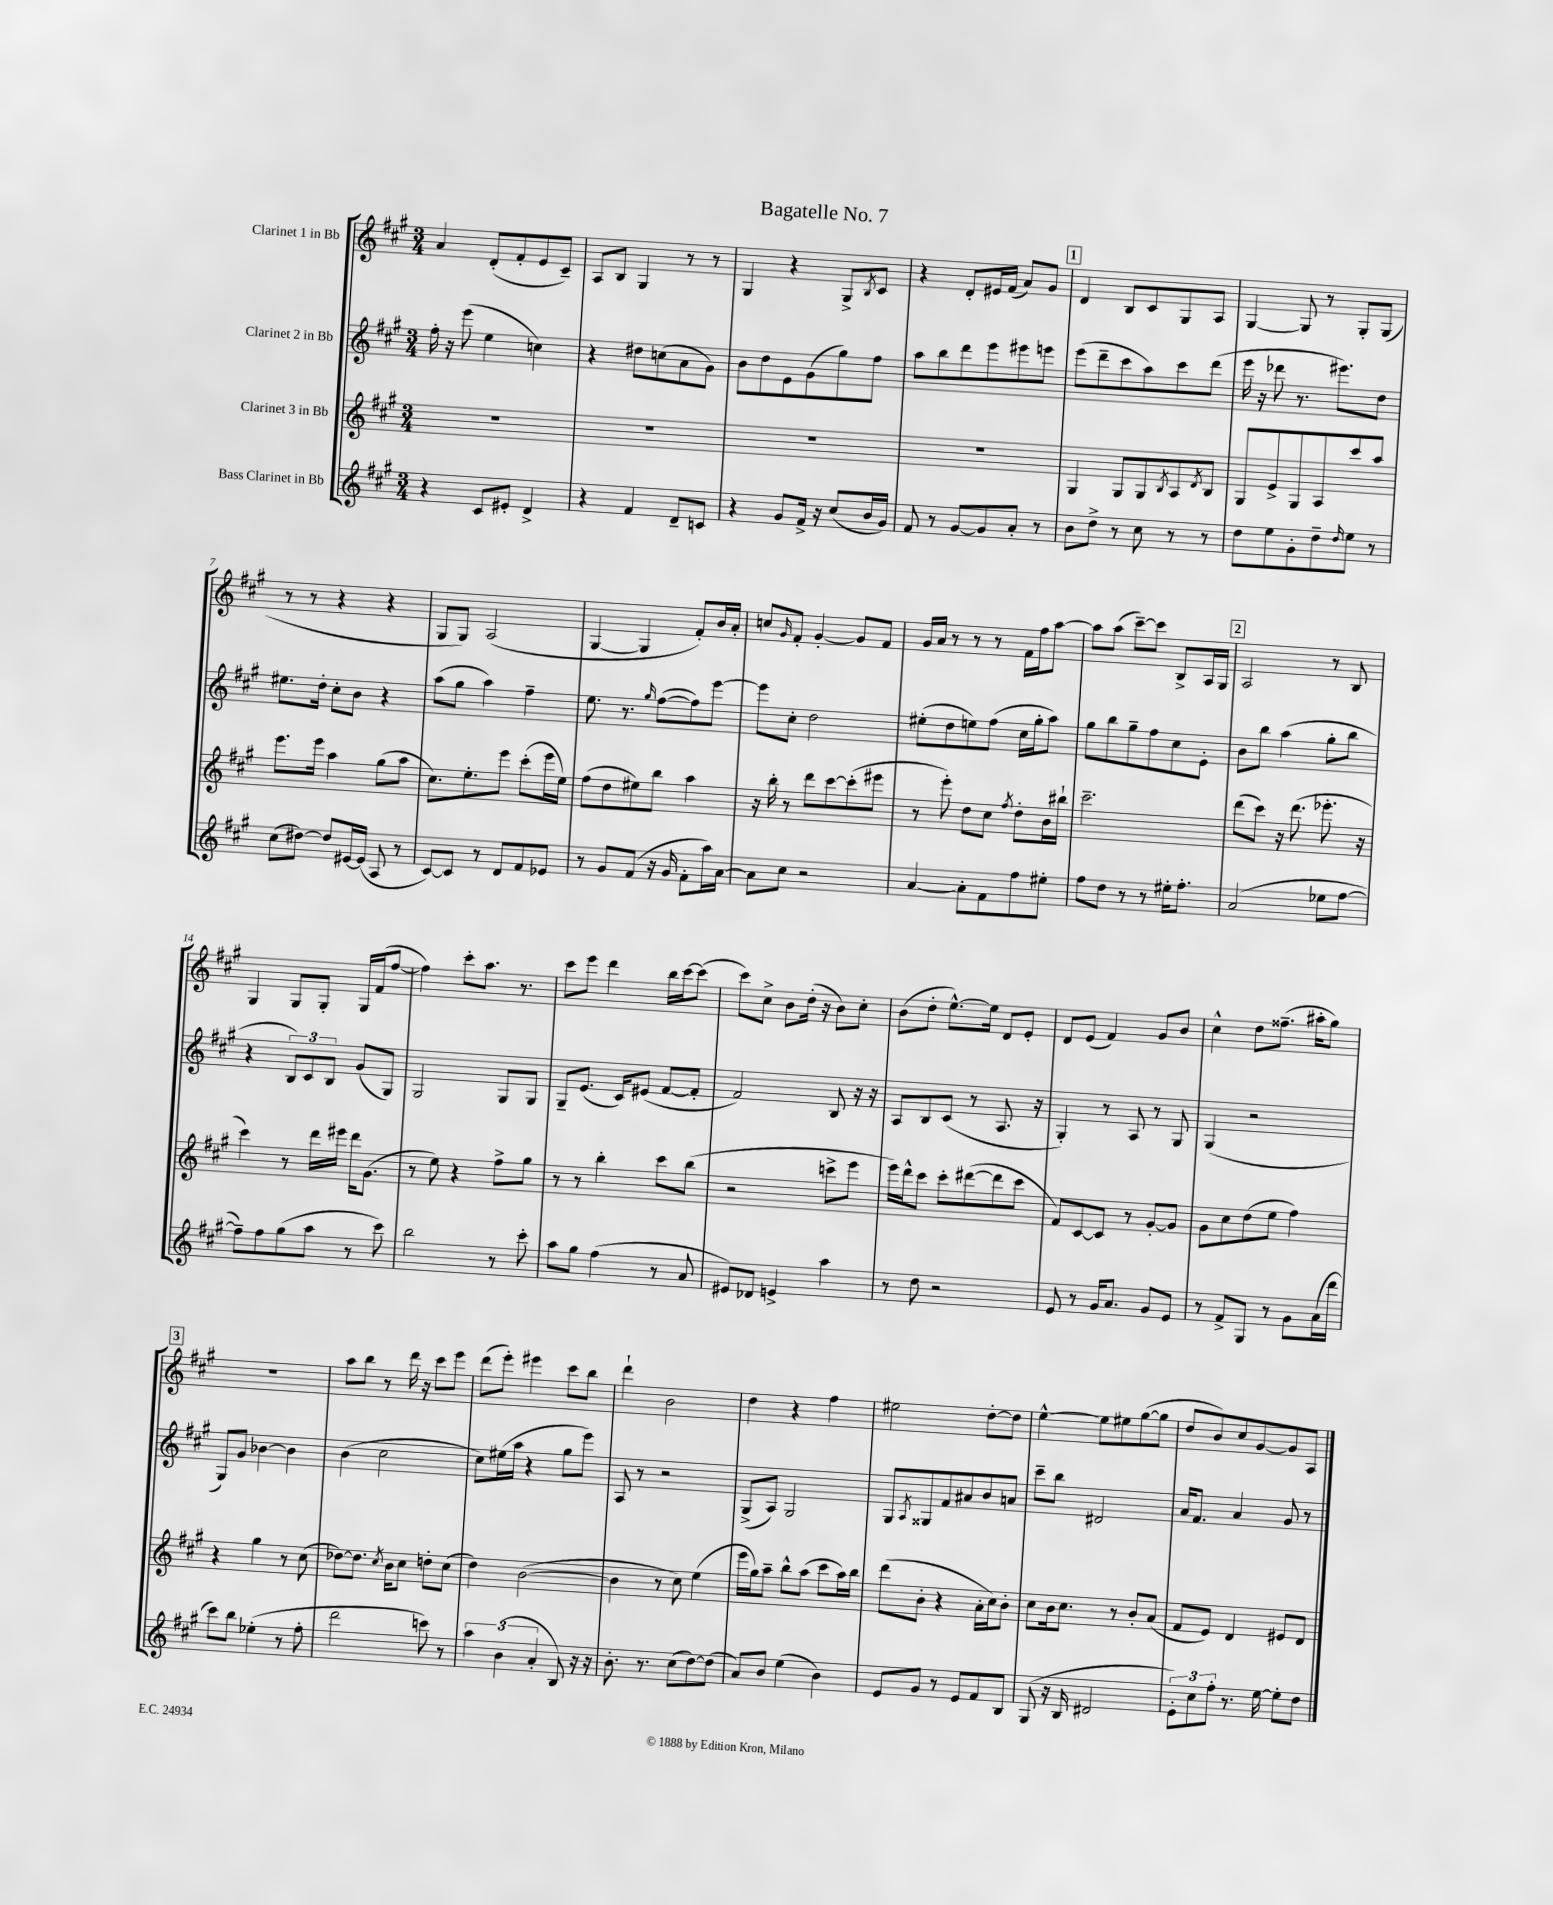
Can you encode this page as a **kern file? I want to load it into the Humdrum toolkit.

**kern	**kern	**kern	**kern
*part4	*part3	*part2	*part1
*staff4	*staff3	*staff2	*staff1
*I"Bass Clarinet in Bb	*I"Clarinet 3 in Bb	*I"Clarinet 2 in Bb	*I"Clarinet 1 in Bb
*clefG2	*clefG2	*clefG2	*clefG2
*k[f#c#g#]	*k[f#c#g#]	*k[f#c#g#]	*k[f#c#g#]
*M3/4	*M3/4	*M3/4	*M3/4
=1	=1	=1	=1
4r	2.r	16ff#'\	4a/
.	.	16r	.
.	.	(8eee\	.
8c#/L	.	4ee\	(8d'/L
8e#X'/J	.	.	8f#'/
4d^/	.	4ccn\)	8e/
.	.	.	8c#~/J)
=2	=2	=2	=2
4r	2.r	4r	8A/L
.	.	.	8B/J
4f#/	.	8dd#X\L	4G#/
.	.	(8ccn\	.
8d~/L	.	8a\	8r
8cn/J	.	8g#\J)	8r
=3	=3	=3	=3
4r	2.r	8b\L	4G#/
.	.	8dd\	.
8g#/L	.	8e\	4r
16f#^/Jk	.	(8g#\	.
16r	.	.	.
(8cc#/L	.	8gg#\)	8G#^/L
.	.	.	8qB/
16b/L	.	8ff#\J	8c#/J
16g#/JJ)	.	.	.
=4	=4	=4	=4
8f#/	2.r	8aa\L	4r
8r	.	8bb\	.
[8g#/L	.	8ddd\	8d'/L
8g#/]	.	8eee\	16e#X/L
.	.	.	(16f#/JJ
8a'/J	.	8eee#X\	8a/L)
8r	.	8eeen\J	8g#/J
!!LO:REH:place=s1:t=1
=5	=5	=5	=5
8b\L	4G#/	(8eee\L	4d/
8dd^\J	.	8ddd~\	.
8r	8G#/L	8ccc#\	8B/L
8cc#\	8G#/	8aa\)	8c#/
.	8qB/	.	.
8r	8A/	8ccc#\	8G#/
.	8qd/	.	.
8r	8B/J	(8ddd\J	8A/J
=6	=6	=6	=6
8dd\L	8G#/L	16eee\	[4G#/
.	.	16r	.
8ee\	8e^/	8ddd-X\	.
8g#'\	8G#/	8.r	8G#/]
8dd~\	8A/	.	8r
.	.	8.eee#X\L)	.
16qqdd/	.	.	.
8ee\J	8ccc#/	.	8G#'/L
8r	8aa/J	8dd\J	(8G#/J
!!LO:LB:g=z
=7	=7	=7	=7
(8cc#\L	8.eee\L	8.ee#X\L	8r
[8dd#X\J)	.	.	8r
.	16eee\Jk	16dd'\Jk	.
8dd#/L]	4aa\	8cc#'\L	4r
[16e#X/L	.	8b\J	.
(16e#/JJ]	.	.	.
8A/	(8gg#\L	4r	4r
8r	8aa\J	.	.
=8	=8	=8	=8
[8c#/L)	8.cc#\L)	(8aa\L	8G#/L
8c#/J]	.	8gg#\J	8G#/J)
.	8.ee'\	.	.
8r	.	4aa\)	(2A/
8d/L	8eee\J	.	.
8f#/	(8ccc#'\L	4ff#~\	.
8e-X/J	16eee\L	.	.
.	16ee\JJ)	.	.
=9	=9	=9	=9
8r	(8ff#\L	8.ee\	[4G#/
8g#/L	8dd\	.	.
.	.	8.r	.
(8f#/J	8ee#X\)	.	4G#/]
.	.	16qqgg#/	.
16r	8bb\J	([8ff#\L	.
16g#/	.	.	.
8f#'\L	4aa\	8ff#\])	8f#'/L)
16aa\L)	.	[8eee\J	16b/L
[16a\JJ	.	.	16a'/JJ
=10	=10	=10	=10
8a\L]	16r	8eee\L]	8ccn/L
.	16bb'\	.	.
.	.	.	16qqg#/
8cc#\J	8r	8cc#'\J	8f#'/J
2r	8ddd\L	2dd\	[4g#'/
.	[8ccc#\	.	.
.	(8ccc#'\]	.	8g#/L]
.	8eee#X\J	.	8f#/J
=11	=11	=11	=11
[4a/	8r	(8ee#X'\L	16g#/LL
.	.	.	16a/JJ
.	8eee'\)	8dd\	8r
8a'\L]	8dd\L	8een\)	8r
8f#\	8cc#\J	(8ff#\J	8r
.	8qff#/	.	.
8ff#\	8dd'\L	16cc#\LL	16f#\LL
.	.	16gg#'\J	16ff#\J
8ee#X'\J	16b\L	8aa\J)	[8aa\J
.	16bb#X`\JJ	.	.
=12	=12	=12	=12
8ff#\L	2.ccc#~\	8gg#\L	8aa\L]
8dd\J	.	8bb\	(8aa\J
8r	.	8gg#~\	[8ccc#~\L)
8r	.	8ff#\	8ccc#\J]
16ee#X'\KL	.	8cc#\	8B^/L
8.ff#'\J	.	.	.
.	.	8e'\J	16A/L
.	.	.	16G#/JJ
!!LO:REH:place=s1:t=2
=13	=13	=13	=13
(2a/	(8ddd\L	8b\L	2A/
.	8ccc#\J)	8bb\J	.
.	16r	(4aa\	.
.	(8.ddd\	.	.
8ee-X\L	8.eee-X'\	8gg#'\L	8r
[8ff#\J	.	8bb\J	8B/
.	16r	.	.
!!LO:LB:g=z
=14	=14	=14	=14
8ff#~\L])	4ccc#\)	4r	4G#/
8ff#\	.	.	.
(8gg#\	8r	12B/L)	8G#/L
.	.	12c#/	.
8aa\J	16ddd\LL	.	8G#'/J
.	.	12B/J	.
.	16eee#X\JJ	.	.
8r	16ddd\KL	(8g#/L	16G#/LL
.	(8.g#\J	.	(16f#/J
8ccc#\)	.	8G#/J)	[8ff#/J
=15	=15	=15	=15
2bb\	8r	2G#/	4ff#\])
.	8ee\)	.	.
.	4r	.	8ccc#'\L
.	.	.	8.aa\J
8r	8ff#^\L	8G#/L	.
.	.	.	8.r
8ccc#'\	8gg#\J	8G#/J	.
=16	=16	=16	=16
8aa\L	8r	8G#~/L	8ccc#\L
8gg#\J	8r	(8.e/J	8eee\J
(4ff#\	4bb'\	.	4ddd\
.	.	16c#/KL)	.
.	.	(8e#X/J	.
8r	8ccc#\L	[8f#/L	16bb\LL
.	.	.	[16ccc#\J
8a/	(8bb\J	8f#'/J]	(8ccc#\J]
=17	=17	=17	=17
8e#X/L)	2r	2f#/)	8ccc#\L)
8d-X/J	.	.	8cc#^\J
4en^/	.	.	8b\L
.	.	.	(16dd'\Jk
.	.	.	16r
4aa\	8cccn^\L	8B/	8b\L)
.	8eee\J	16r	8cc#'\J
.	.	16r	.
=18	=18	=18	=18
8r	16eee\LL)	8A/L	(8b\L
.	16ddd^^\J	.	.
8dd\	8ccc#\J	8B/	8dd'\J
2r	8ccc#'\L	(8c#/J	[8.ee^^\L)
.	([8ddd#X\	8r	.
.	.	.	16ee\Jk]
.	8ddd#\]	8.A/	8d/L
.	8ccc#\J	.	8e'/J
.	.	16r	.
=19	=19	=19	=19
8e/	8f#/L)	4G#'/)	8d/L
8r	[8c#/	.	(8e/J
16g#/KL	8c#/J]	8r	4f#/)
8.a/J	.	.	.
.	8r	8A/	.
8g#/L	[8g#'/L	8r	8g#/L
8e/J	8g#/J]	8G#/	8b/J
=20	=20	=20	=20
8r	8g#\L	(4G#/	4cc#^^\
8f#^/L	8cc#\	.	.
8G#/J	(8dd\	2r	8dd\L
8r	8ee\J	.	(8.ff##X~\J
8g#\L	4ff#\)	.	.
.	.	.	16aa#X'\KL
(16a\L	.	.	8gg#\J)
16ddd\JJ	.	.	.
!!LO:LB:g=z
!!LO:REH:place=s1:t=3
=21	=21	=21	=21
8ccc#\L)	4r	8G#/L)	2.r
8bb\J	.	8g#/J	.
(4ee-X'\	4gg#\	[4b-X\	.
8r	8r	4b-\]	.
8ff#'\	(8cc#\	.	.
=22	=22	=22	=22
2ddd\	[8dd-X\L)	(4b\	8aa\L
.	8.dd-\J]	.	8bb\J
.	.	2cc#\	8r
.	8qcc#/	.	.
.	16b\KL	.	.
.	8cc#\J	.	16ddd\
.	.	.	16r
8cccn\)	8ddn'\L	.	8ccc#\L
8r	(8cc#\J	.	8eee\J
=23	=23	=23	=23
6aa\	4dd\)	8cc#\L)	(8ddd\L
.	.	(16ee#X\L	8eee'\J)
(6b\	.	.	.
.	.	16aa\JJ	.
.	([2b\	4r	4eee#X\
6a'/	.	.	.
8B/)	.	8gg#\L	8ccc#\L
16r	.	8eee\J)	8bb\J
16r	.	.	.
=24	=24	=24	=24
8.b'\	4b\]	8A/	4ddd`\
.	.	8r	.
8.r	.	.	.
.	8r	2r	2b\
(8cc#\L	8cc#\)	.	.
[8dd\)	(4ee\	.	.
(8dd\J]	.	.	.
=25	=25	=25	=25
8a/L)	16eee\LL	(8G#^/L	4dd\
.	16gg#\J)	.	.
8b/J	8aa~\J	8A/J)	.
(4ee\	8bb^^\L	2G#/	4r
.	(8aa\J	.	.
4b\)	8ccc#\L	.	4ff#\
.	16aa\L)	.	.
.	16bb\JJ	.	.
=26	=26	=26	=26
8e/L	(8ddd\L	8G#/L	2ee#X\
.	.	8qA/	.
8g#/J	8b'\J	8G##X/	.
8r	4r	8f#/	.
8e/L	.	8a#X/	.
8f#/	16a'\LL	8b/	[8dd'\L
.	16cc#\J)	.	.
8B/J	8b'\J	8an/J	8dd\J]
=27	=27	=27	=27
(8G#/	8cc#\L	8ccc#~\L	[4ee^^\
16r	16b\k	8bb\J	.
16B/	8.cc#\J	.	.
2d#X/	.	2d#X/	8ee\L]
.	8r	.	8ee#X\
.	8b'/L	.	([8gg#\
.	(8a/J	.	8gg#\J]
=28	=28	=28	=28
12e'\L)	8f#/L	16a/KL	8dd/L
.	.	8.f#/J	.
12cc#\	.	.	.
.	8e/J)	.	8b/)
12ff#'\J	.	.	.
8.r	4d/	4a/	8cc#/
.	.	.	[8g#/
[16ee\	.	.	.
8ee'\L]	8e#X/L	8g#/	8g#/]
8dd\J	8d/J	8r	8A/J
==	==	==	==
*-	*-	*-	*-
